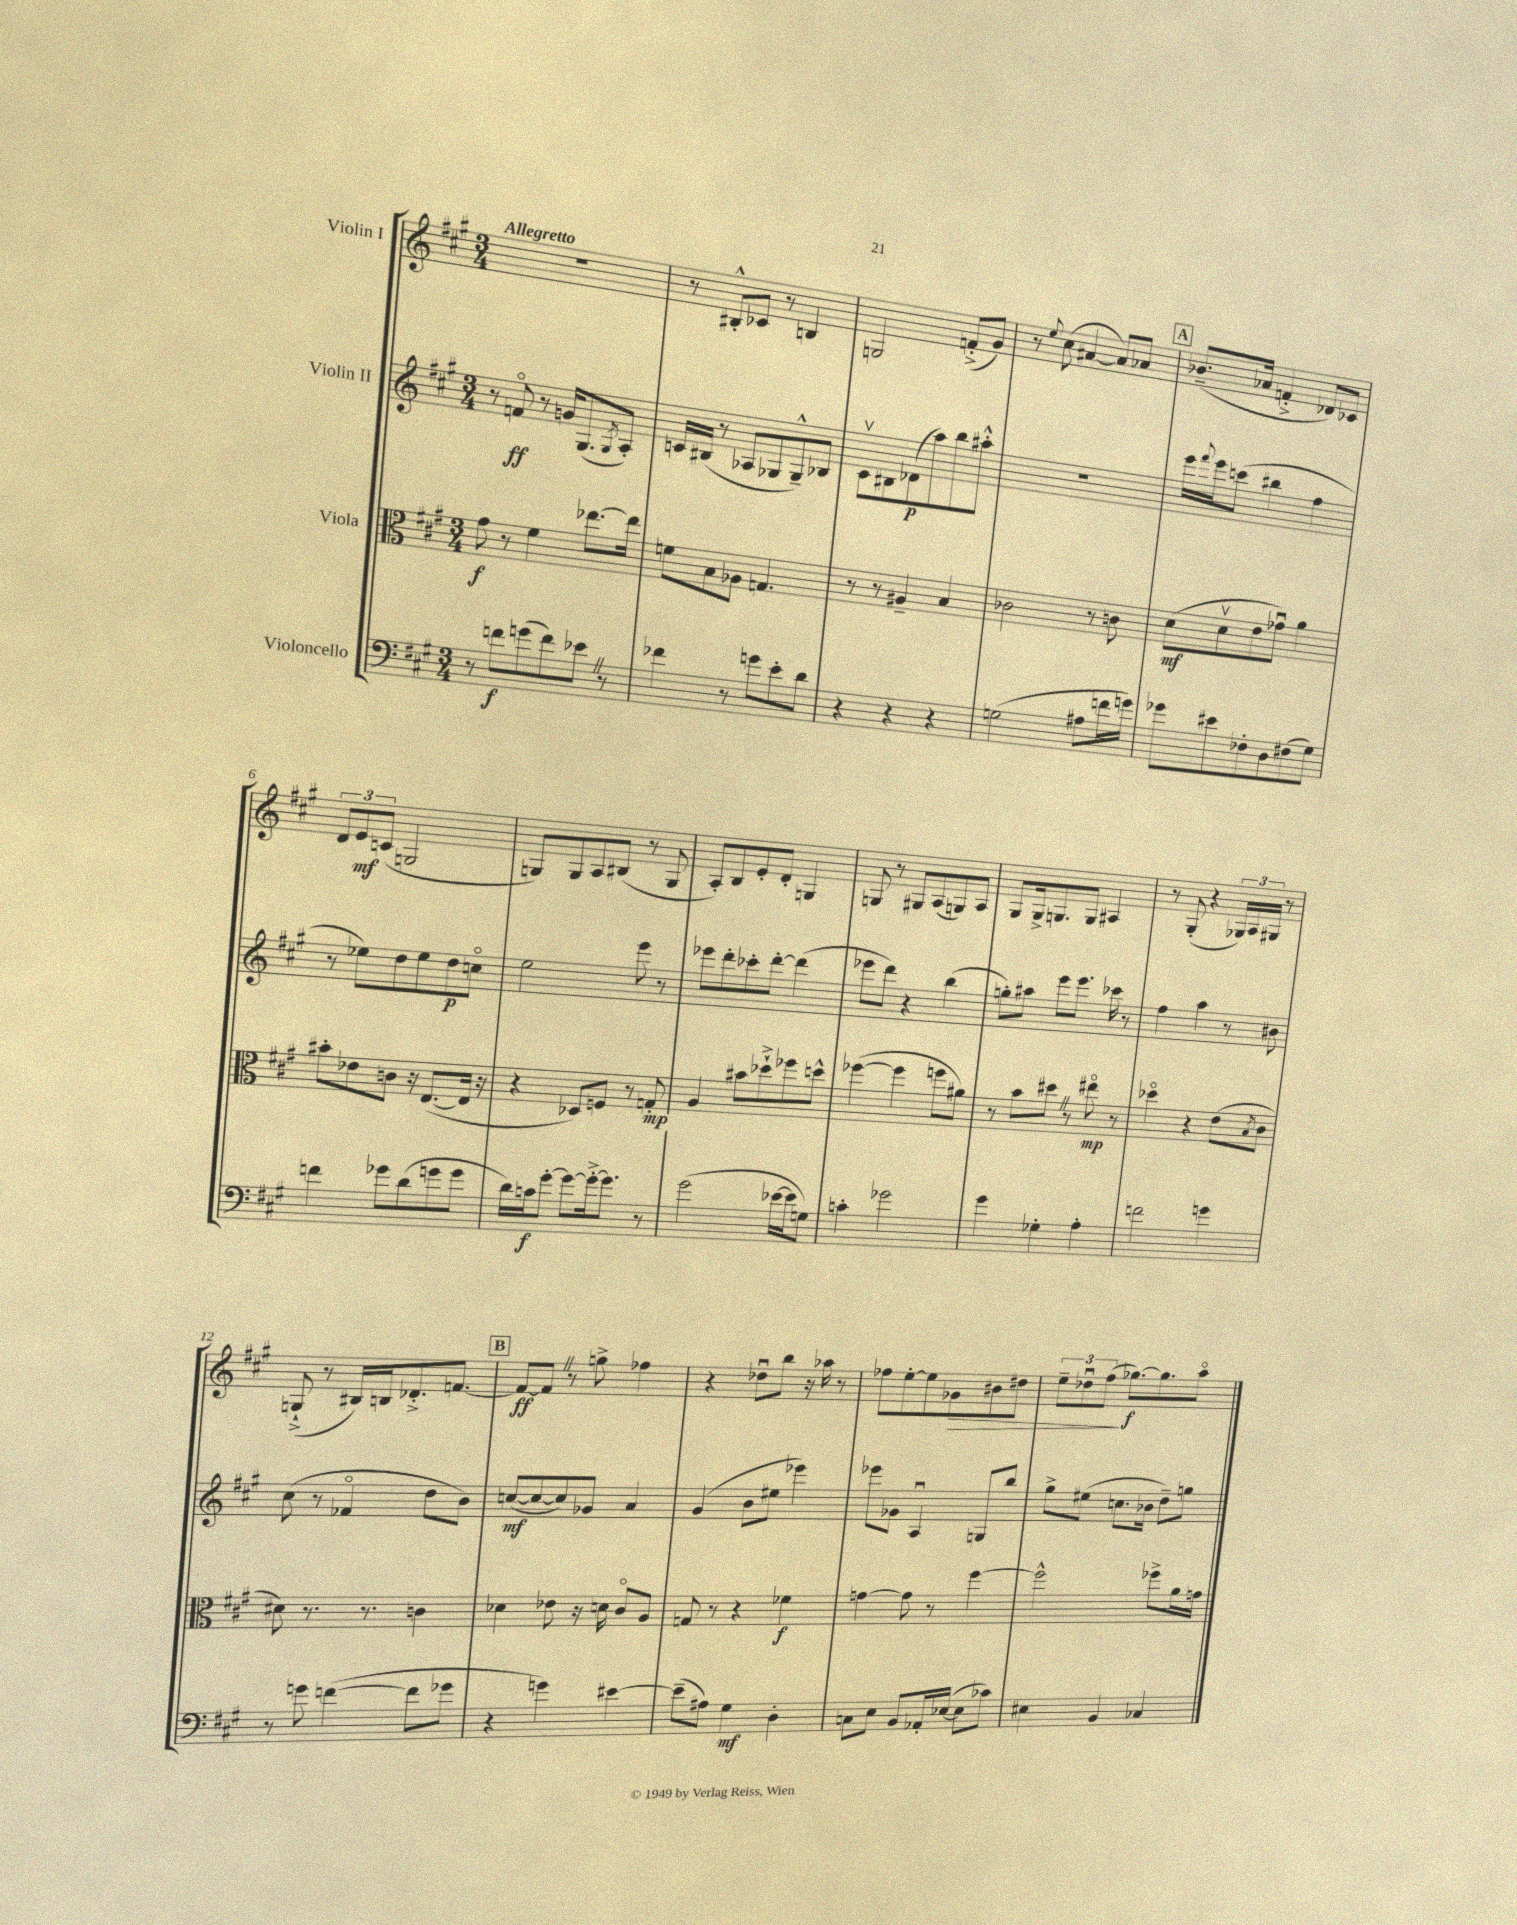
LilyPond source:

<<
\new StaffGroup <<
\new Staff = "s0" \with { instrumentName = "Violin I" } {
    \clef treble \key a \major \numericTimeSignature \time 3/4 \tempo "Allegretto"
    R2. |
    r8 bis8-.-^ ces'8 r8 b4 |
    g2 f'8-.->( gis'8) |
    r8 \appoggiatura { e''8 } cis''8( ais'4~ ais'8) aes'8 |
    \mark \markup { \box "A" } bes'8.--( aes'16 f'4-.-> des'8) ces'8 |
    \tuplet 3/2 { d'8 e'8\mf c'8( } g2 |
    g8) g8 a8 bis8( r8 g8 |
    a8-.) b8 e'8-. d'8-. g4 |
    g8 r8 gis8 a8( g8) a8 |
    gis8 gis16-> g8. g8 ais4 |
    r8 gis8-.( r4 \tuplet 3/2 { ges16) a16 gis16 } r8 |
    g8-!->( r8 bis16) b16 des'8.-.-> f'8.~ |
    \mark \markup { \box "B" } f'8~\ff f'8 \once \override BreathingSign.text = \markup { \musicglyph "scripts.caesura.straight" } \breathe r8 g''8-> fes''4 |
    r4 des''8\downbow b''8 r16 aes''16 r8 |
    fes''8 e''8~-. e''8 ges'8\> bis'8 dis''8 |
    \tuplet 3/2 { e''8-- des''8\downbow fis''8\!( } ges''8.~\f) ges''8. a''8\flageolet \bar "|." |
}
\new Staff = "s1" \with { instrumentName = "Violin II" } {
    \clef treble \key a \major \numericTimeSignature \time 3/4
    r8 f'8\flageolet\ff r8 g'16 gis8.( \acciaccatura { gis8 } a8-.) |
    c'16 bis16( r8 aes8 ges8 ges8---^) bes8 |
    cis'8\upbow bis8 des'8\p( a''8) b''8 ais''8-.-^ |
    R2. |
    \mark \markup { \box "A" } e'''16 \appoggiatura { fis'''8 } e'''16 c'''8( bis''4 fis''4 |
    r8 ees''8) d''8 ees''8 d''8\p c''8\flageolet |
    e''2 e'''8 r8 |
    ees'''8 d'''8-. ces'''8-. d'''8~-. d'''4( |
    ees'''8 d'''8) r4 b''4( |
    g''8-.) ais''8 e'''8 e'''8. ces'''16 r8 |
    fis''4 a''4 r8 bis'8 |
    cis''8( r8 fes'4\flageolet d''8 b'8) |
    \mark \markup { \box "B" } c''8~\mf( c''8~ c''8) ges'8 a'4 |
    gis'4( b'8 eis''8 ees'''4) |
    ees'''8 ges'8 a4\downbow g8 b''8 |
    gis''8-> eis''8( c''8. bes'16 d''8--) g''8 \bar "|." |
}
\new Staff = "s2" \with { instrumentName = "Viola" } {
    \clef alto \key a \major \numericTimeSignature \time 3/4
    gis'8\f r8 fis'4 ees''8.~ ees''16 |
    f'8 b8 aes8 g4. |
    r8 r8 ais4-- b4 |
    ces'2 r8 c'8 |
    \mark \markup { \box "A" } d'8\mf( d'8\upbow e'8 ges'8\downbow) a'4 |
    bis'8-. ees'8 c'8 r16 e8.~( e16 r16 |
    r4 des8) f8 r8 g8-.\mp |
    a4 bis'8 des''8-!-> fes''8 d''8-^ |
    fes''4~( fes''4 f''8 ais'8) |
    r8 b'8 dis''8 \once \override BreathingSign.text = \markup { \musicglyph "scripts.caesura.straight" } \breathe r8 eis''8\flageolet\mp r8 |
    des''4\flageolet r4 e'8( \acciaccatura { b8 } cis'8 |
    dis'8) r8. r8. c'4 |
    \mark \markup { \box "B" } des'4 ees'8 r16 d'16 cis'8\flageolet a8 |
    g8 r8 r4 fes'4\f |
    g'4~ g'8 r8 fis''4~ |
    fis''2-^ fes''8-> a'16 g'16 \bar "|." |
}
\new Staff = "s3" \with { instrumentName = "Violoncello" } {
    \clef bass \key a \major \numericTimeSignature \time 3/4
    r8 f'8\f g'8( f'8) ees'8 \once \override BreathingSign.text = \markup { \musicglyph "scripts.caesura.straight" } \breathe r8 |
    fes'4 r8 g'8 e'8-. d'8 |
    r4 r4 r4 |
    g2( ais8 f'16 g'16) |
    \mark \markup { \box "A" } ges'8 eis'8 fes8-. d8 fis8( gis8) |
    f'4 ges'8 d'8( g'8 g'8 |
    d'16) c'16\f gis'8~-. gis'8~ gis'16~-.-> gis'8. r8 |
    gis'2( ees'16~ ees'16 g8) |
    c'4-. ges'2 |
    gis'4 ges4-. a4-. |
    f'2 g'4 |
    r8 g'8 f'4~( f'8 ges'8 |
    \mark \markup { \box "B" } r4 g'4) eis'4~ |
    eis'8--( ais8) gis4\mf d4-. |
    c8 e8 b,8 aes,16-. ees16~( ees8 ces'8) |
    eis4 b,4 ces4 \bar "|." |
}
>>
>>
